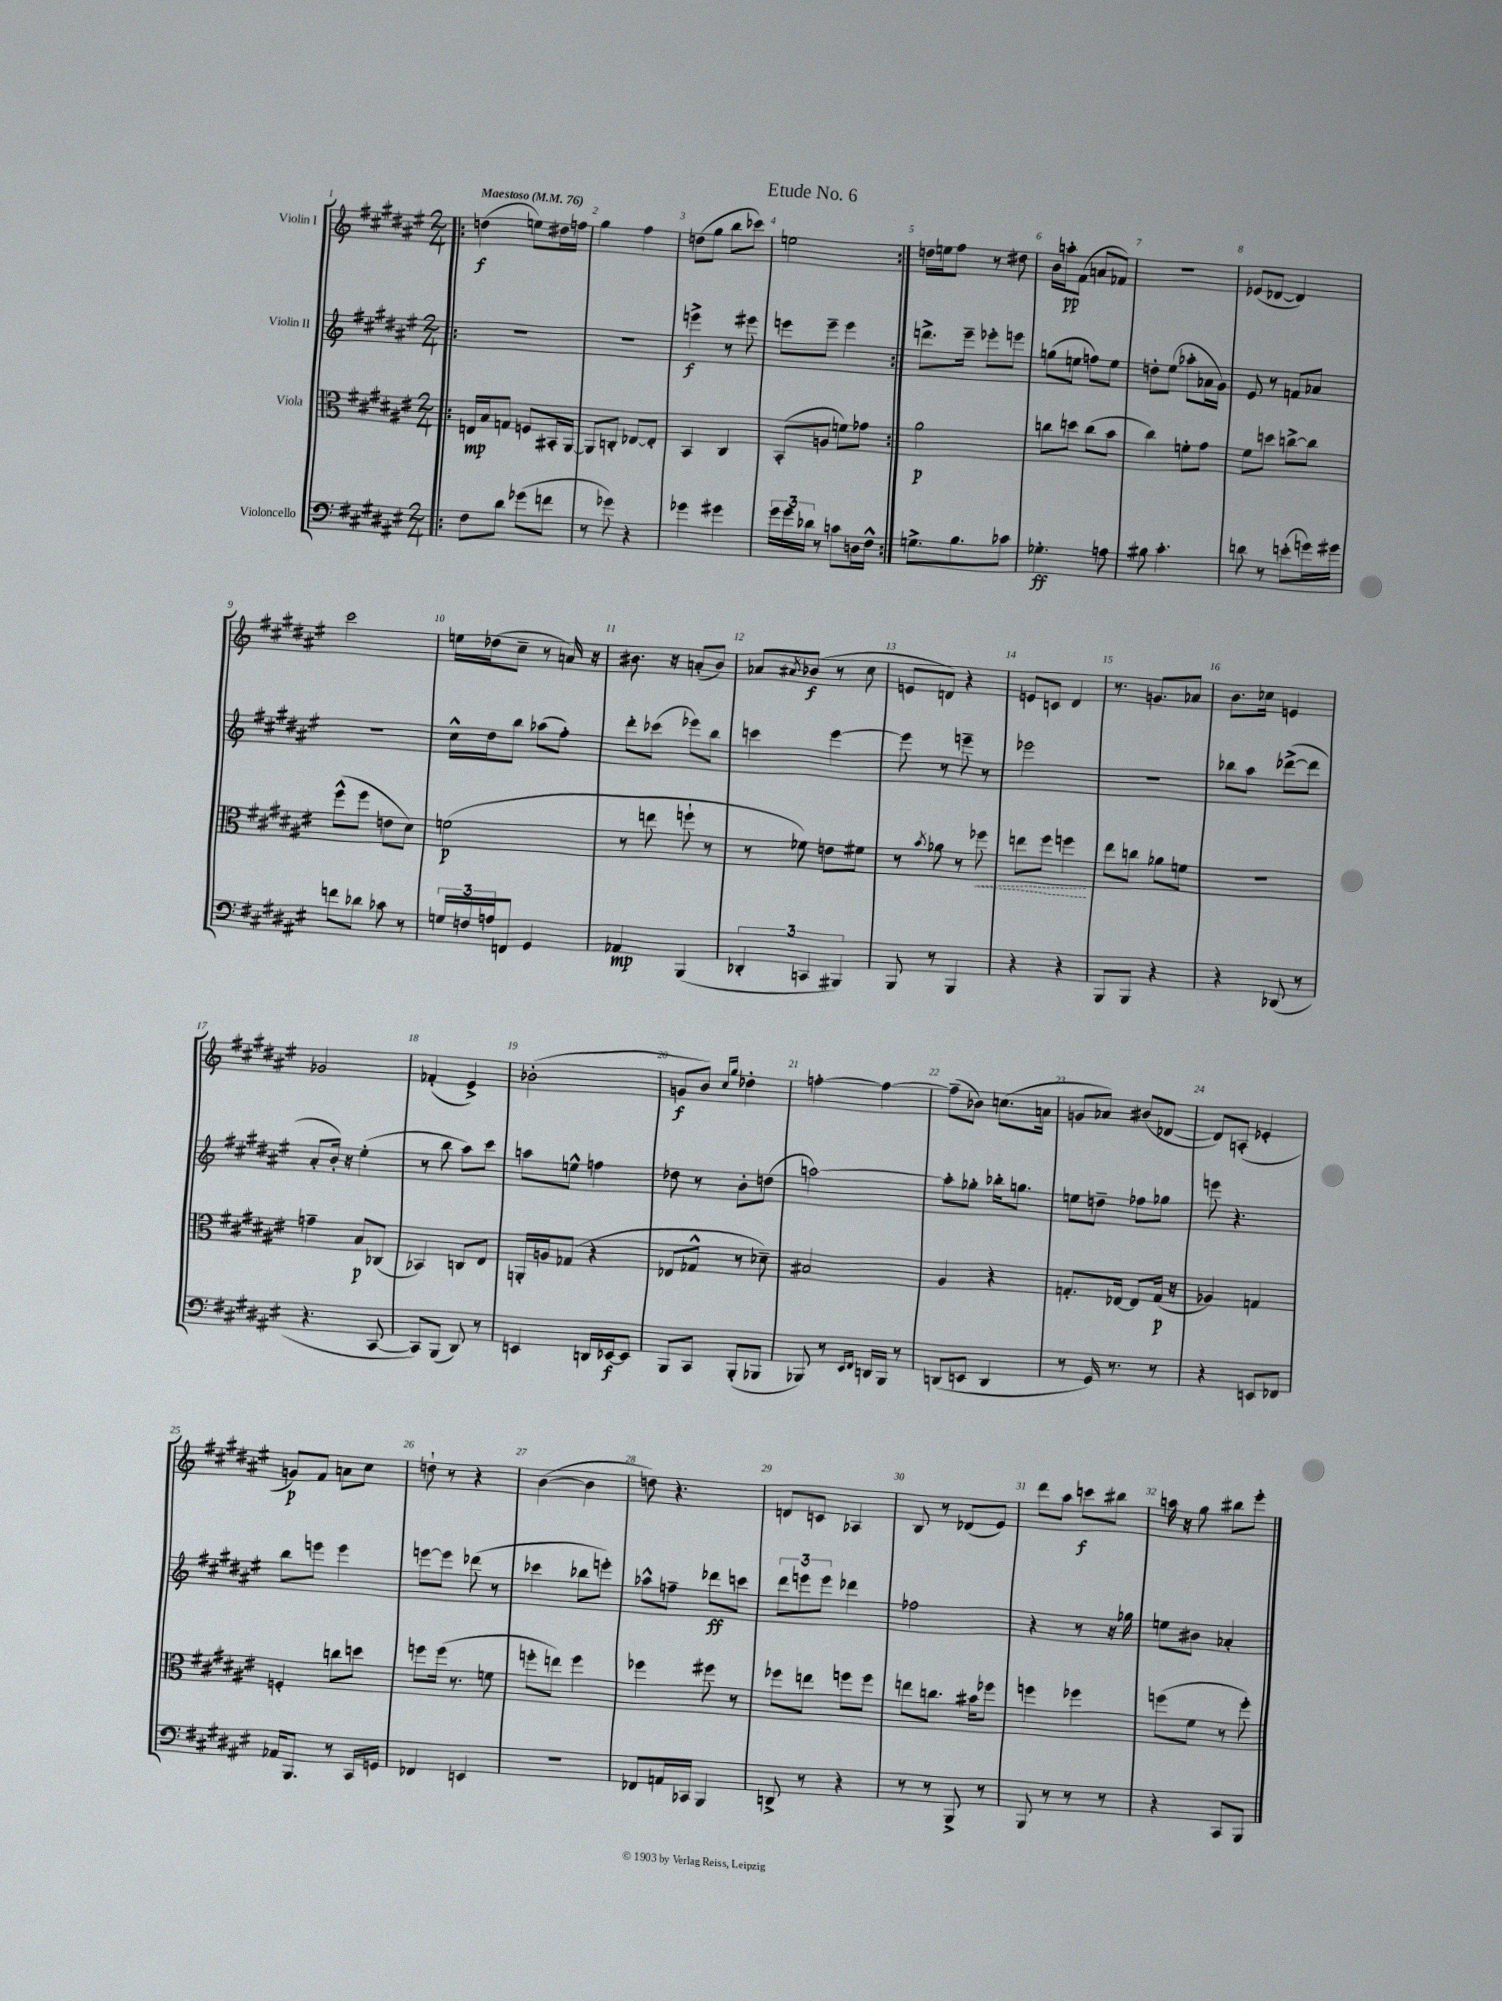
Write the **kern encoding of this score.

**kern	**kern	**kern	**kern
*staff4	*staff3	*staff2	*staff1
*clefF4	*clefC3	*clefG2	*clefG2
*k[f#c#g#d#a#e#]	*k[f#c#g#d#a#e#]	*k[f#c#g#d#a#e#]	*k[f#c#g#d#a#e#]
*M2/4	*M2/4	*M2/4	*M2/4
*MM76	*MM76	*MM76	*MM76
=!|:	=!|:	=!|:	=!|:
8F#	16E	2r	(4dd
.	16B	.	.
8d#	8G	.	.
(8g-	8F	.	8ee)
8f	16BB#'	.	16dd#
.	[16AA#	.	16ff
=	=	=	=
8r	8AA#]	2r	4gg#
8g-)	8C'	.	.
4r	[8E-	.	4ff#
.	8E-']	.	.
=	=	=	=
4g-	4BB	4eee^	(8dd
.	.	.	8gg#
4g#	4C#	8r	8bb
.	.	8eee#	8ccc-)
=	=	=	=
24g#	(8BB'	8eee	2ee
24g#	.	.	.
24d-	.	.	.
8r	8A	8eee~	.
8c	8f)	4eee	.
16D	8g-	.	.
16F#^^	.	.	.
=:|!	=:|!	=:|!	=:|!
8.G^	2a#	8.ddd^	16dd
.	.	.	16ee
.	.	.	8ff#
8.B	.	16eee#~	.
.	.	8eee-'	8r
8c-	.	8eee	8dd#
=	=	=	=
4.G-'	8cc	(8gg	16b
.	.	.	16aa'
.	8dd	8ee	(8f#
.	(8cc	8ff)	8a
8A	8b	8ee	8f-)
=	=	=	=
8B#	4cc#)	8dd'	2r
4.c#'	.	(8ee#	.
.	8f'	8aa-'	.
.	8g#	16a-	.
.	.	16g#)	.
=	=	=	=
8d	8f#	8e#	(8e-
8r	8dd	8r	[8d-
(8e'	[8cc^	8f	4d-])
16g)	8cc]	8a-	.
16g#	.	.	.
=	=	=	=
8f	(8ff#^^	2r	2ccc#
8d-	8ff#	.	.
8c-	8e	.	.
8r	8d#)	.	.
=	=	=	=
24G	(2f	16cc#^^	16ee
24F	.	.	.
.	.	16dd#	(16dd-
24A	.	.	.
8FF	.	8bb	8cc#~
4GG#	.	(8aa-	8r
.	.	8ff#')	16a)
.	.	.	16r
=	=	=	=
4AA-	8r	8ddd#'	8.b#
.	8ee	(8ccc-	.
.	.	.	16r
(4BBB	8ff`	8eee-)	(8a'
.	8r	8bb	8b#)
=	=	=	=
6DD-'	8r	4ccc	8a-
.	.	.	8qa#
.	8f-)	.	(8b-
6CC	.	.	.
.	8e	[4eee#	8r
6BBB#)	.	.	.
.	8f#	.	8cc#
=	=	=	=
8BBB	8r	8eee#]	8e
.	8qb	.	.
8r	8a-	8r	8d)
4BBB	8r	8eee~	4r
.	8ff-	8r	.
=	=	=	=
4r	8ee	2eee-	8e
.	8ff#	.	8c
4r	4ff	.	4d#
=	=	=	=
8BBB	8ee#	2r	8.r
8BBB	8cc	.	.
.	.	.	8.g
4r	8a-	.	.
.	8f	.	8a-
=	=	=	=
4r	2r	8bb-	8.b
.	.	8aa#	.
.	.	.	16cc-
(8DD-	.	([8ddd-^	4e
8r	.	8ddd-]	.
=	=	=	=
4.r	4g~	8a#'	2g-
.	.	16b')	.
.	.	16r	.
.	8B	(4ee#'	.
[8CC#	(8C-	.	.
=	=	=	=
8CC#])	4BB-)	8r	(4f-'
(8BBB	.	8bb	.
8DD#)	8C	8aa#)	4e#^)
8r	8E#	8ccc#	.
=	=	=	=
4EE	16AA'	8aa	(2b-'
.	16A	.	.
.	(8G-	8ee^^	.
16DD	4r	4ff	.
[16EE-	.	.	.
8EE-]	.	.	.
=	=	=	=
8BBB	8E-	8dd-	8g
8CC#	8G-^^	8r	8b)
.	.	.	16qqcc#
.	.	.	16qqgg#
(8BBB'	8r	8b'	4dd-'
8BBB-	8d-~)	(8dd	.
=	=	=	=
8BBB-)	2B#	[2aa)	[4ff'
8r	.	.	.
16qqEE#	.	.	.
16qqFF#	.	.	.
16DD	.	.	4ff_
16BBB-	.	.	.
8r	.	.	.
=	=	=	=
(8DD	4A#	8aa']	(8ff~]
8EE	.	8gg-'	8b-)
4DD	4r	16bb-'	(8.cc
.	.	8.gg	.
.	.	.	16a
=	=	=	=
8r	8.G'	8ee	8g
16GG#)	.	8dd~	8a-)
8.r	[16E-	.	.
.	8E-]	8ff-	(8b#
8r	(16G	8gg-	[8d-
.	16r	.	.
=	=	=	=
4r	4A-)	8eee	8d-])
.	.	4.r	(8A'
8EE	4G	.	4e-'
8FF-	.	.	.
=	=	=	=
16AA-	4F'	8bb	8g)
8.BBB	.	.	.
.	.	8eee	8f#
8r	8cc	4eee	8a
16CC#	8dd	.	8cc#
16GG	.	.	.
=	=	=	=
4FF-	8ff	[8eee	8dd`
.	(16ff	8eee]	8r
.	8.r	.	.
4EE	.	(8ddd-	4r
.	8f	8r	.
=	=	=	=
2r	8ff'	4ccc-	([4b
.	8ee)	.	.
.	4ff	8bb-	4b]
.	.	8eee')	.
=	=	=	=
8FF-	4ff-	8aa-^^	8dd)
16AA	.	8ff~	4.r
16CC-	.	.	.
4BBB	8ff#	8ddd-	.
.	8r	8ccc	.
=	=	=	=
8DD^	8ff-	12ddd#	8d
.	.	12eee	.
8r	8ee	.	8c
.	.	12eee	.
4r	8ff	4ddd-	4A-
.	8ff	.	.
=	=	=	=
8r	8ee	2ff-	8B
8r	8.cc	.	8r
8BBB^	.	.	(8d-
.	16b#	.	.
8r	8ff-	.	8e#)
=	=	=	=
8BBB	4ff	4r	8ddd#
8r	.	.	8aa#
8r	4ff-	8r	8ccc
8r	.	16r	8bb#
.	.	16gg-	.
=	=	=	=
4r	(8ff	8ee	16aa
.	.	.	16r
.	8f#	8b#	8gg#
8CC#	8r	4a-'	8bb#
8BBB	8ff')	.	8eee#'
==	==	==	==
*-	*-	*-	*-
